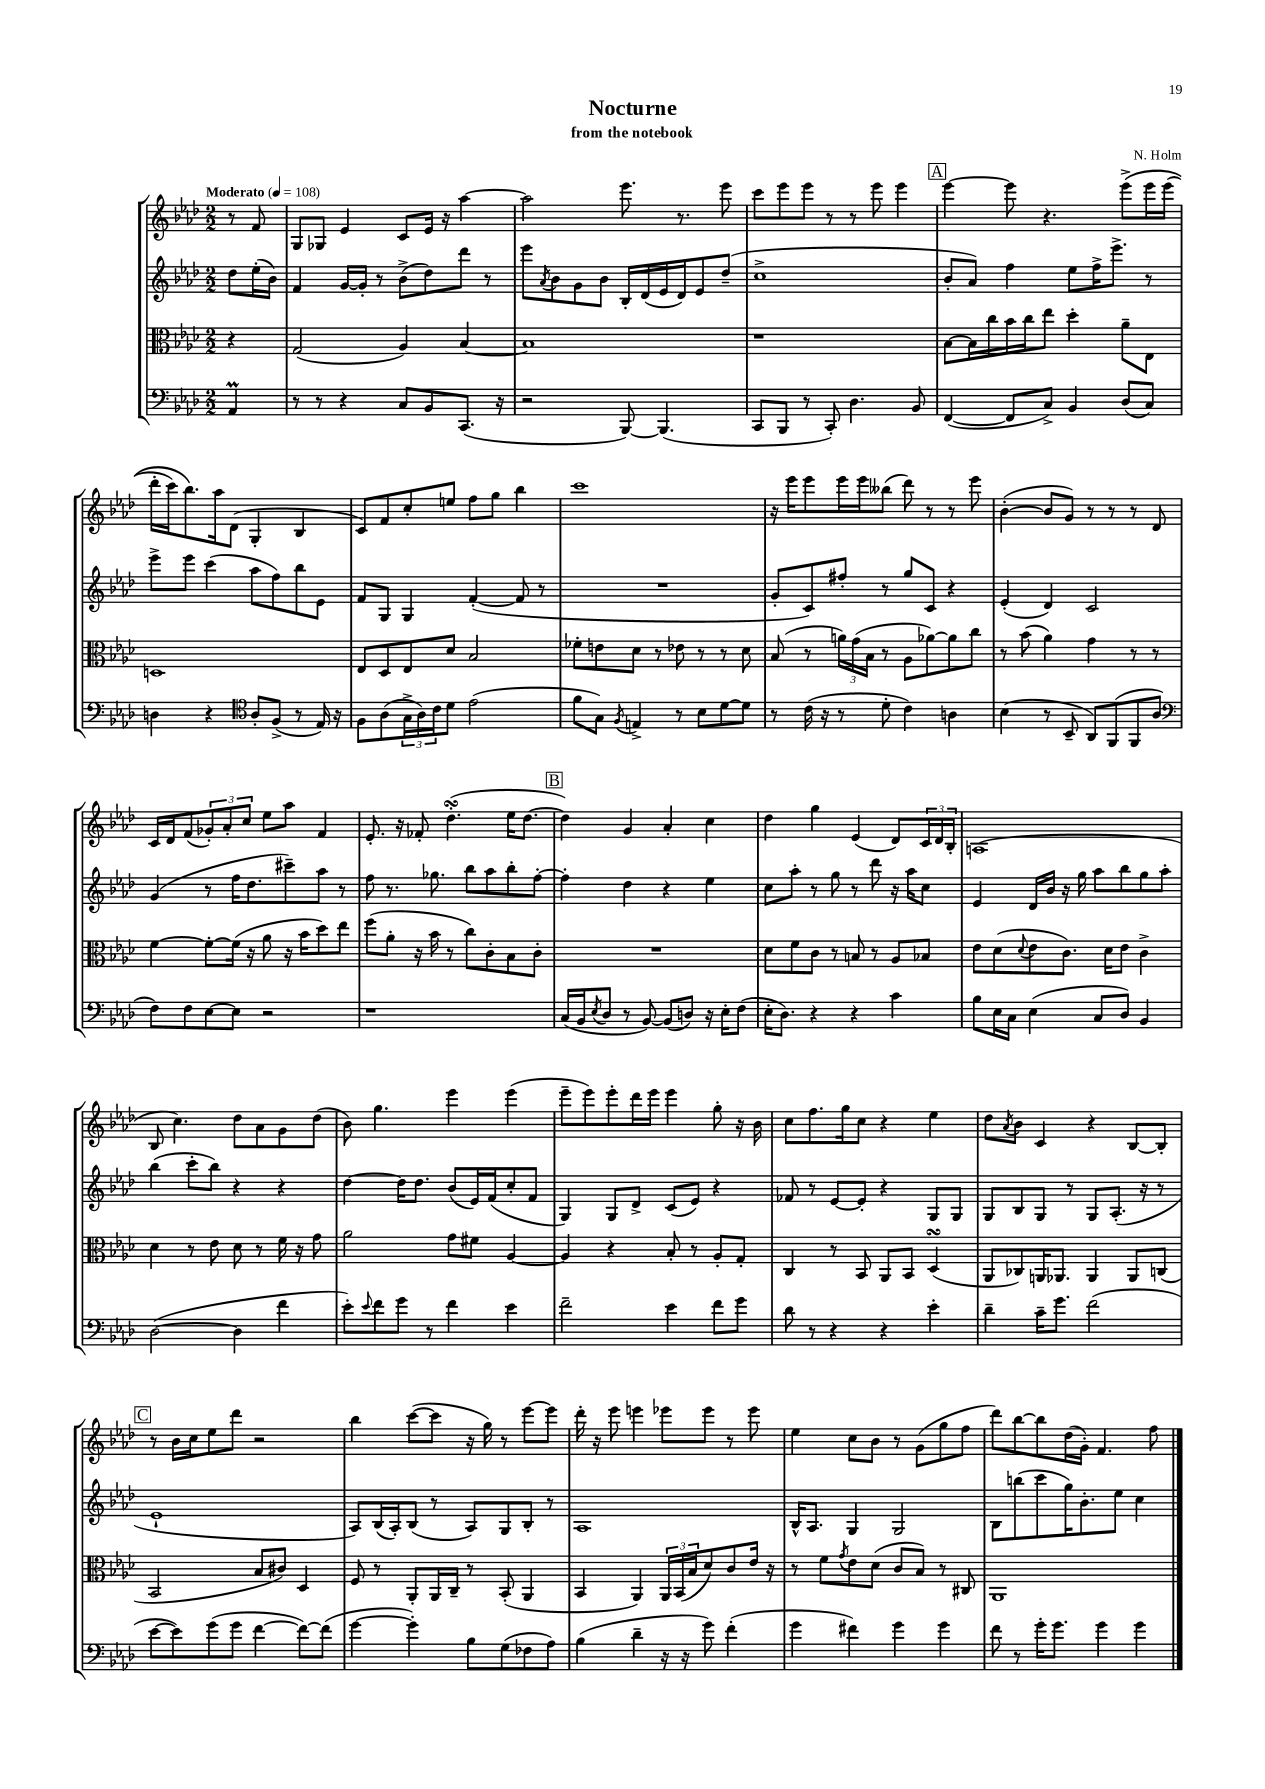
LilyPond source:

\header { title = "Nocturne" composer = "N. Holm" subtitle = "from the notebook" }
<<
\new StaffGroup <<
\new Staff = "s0" {
    \clef treble \key aes \major \numericTimeSignature \time 2/2 \partial 4 \tempo "Moderato" 4 = 108
    r8 f'8 |
    g8 ges8 ees'4 c'8 ees'16 r16 aes''4~ |
    aes''2 ees'''8. r8. ees'''8 |
    c'''8 ees'''8 ees'''8 r8 r8 ees'''8 ees'''4 |
    \mark \markup { \box "A" } ees'''4~ ees'''8 r4. ees'''8->\( ees'''16 ees'''16( |
    des'''16-. c'''16) bes''8.\) aes''16 des'8( g4-. bes4 |
    c'8) f'8 c''8-. e''8 f''8 g''8 bes''4 |
    c'''1 |
    r16 ees'''16 ees'''8 ees'''16 ees'''16 beses''8( des'''8) r8 r8 ees'''8 |
    bes'4~-.( bes'8 g'8) r8 r8 r8 des'8 |
    c'16 des'16 f'8( \tuplet 3/2 { ges'8-.) aes'8-. c''8 } ees''8 aes''8 f'4 |
    ees'8.-. r16 fes'8-. des''4.-.\turn( ees''16 des''8.~ |
    \mark \markup { \box "B" } des''4) g'4 aes'4-. c''4 |
    des''4 g''4 ees'4( des'8) \tuplet 3/2 { c'16 des'16 bes16-. } |
    a1( |
    bes8 c''4.) des''8 aes'8 g'8 des''8( |
    bes'8) g''4. ees'''4 ees'''4( |
    ees'''8-- ees'''8) ees'''8-. des'''16 ees'''16 ees'''4 g''8-. r16 bes'16 |
    c''8 f''8. g''16 c''8 r4 ees''4 |
    des''8 \acciaccatura { aes'8 } bes'8 c'4 r4 bes8~ bes8-. |
    \mark \markup { \box "C" } r8 bes'16 c''16 ees''8 des'''8 r2 |
    bes''4 c'''8~( c'''8 r16 g''16) r8 ees'''8~ ees'''8 |
    des'''16-. r16 ees'''8 e'''4 ees'''8 ees'''8 r8 ees'''8 |
    ees''4 c''8 bes'8 r8 g'8( g''8 f''8 |
    des'''8) bes''8~ bes''8 des''16( g'16-.) f'4. f''8 \bar "|." |
}
\new Staff = "s1" {
    \clef treble \key aes \major \numericTimeSignature \time 2/2 \partial 4
    des''8 ees''16-.( bes'16) |
    f'4 g'16~ g'16-. r8 bes'8->( des''8) des'''8 r8 |
    ees'''8 \acciaccatura { aes'8 } bes'8 g'8 bes'8 bes16-. des'16( ees'16 des'16) ees'8 des''8--( |
    c''1-> |
    \mark \markup { \box "A" } bes'8-. aes'8) f''4 ees''8 f''16-> ees'''8.-> r8 |
    ees'''8-> ees'''8 c'''4( aes''8 f''8) bes''8 ees'8 |
    f'8 g8 g4 f'4~-.( f'8 r8 |
    R1 |
    g'8-. c'8) fis''8-. r8 g''8 c'8 r4 |
    ees'4-.( des'4) c'2 |
    g'4( r8 f''16 des''8. cis'''8--) aes''8 r8 |
    f''8 r8. ges''8. bes''8 aes''8 bes''8-. f''8~-. |
    \mark \markup { \box "B" } f''4-. des''4 r4 ees''4 |
    c''8 aes''8-. r8 g''8 r8 des'''8 r16 aes''16 c''8 |
    ees'4 des'16 bes'16 r16 g''16 aes''8 bes''8 g''8 aes''8-. |
    bes''4( c'''8-. bes''8) r4 r4 |
    des''4~ des''16 des''8. bes'8( ees'16) f'16( c''8-. f'8 |
    g4) g8 des'8-> c'8( ees'8) r4 |
    fes'8 r8 ees'8~ ees'8-. r4 g8 g8 |
    g8 bes8 g8 r8 g8 aes8.-.( r16 r8 |
    \mark \markup { \box "C" } ees'1-! |
    aes8) bes16( aes16-.) bes8( r8 aes8) g8 bes8-. r8 |
    aes1 |
    bes16-^ aes8. g4 g2 |
    bes8 b''8( c'''8 g''16) bes'8.-. ees''8 c''4 \bar "|." |
}
\new Staff = "s2" {
    \clef alto \key aes \major \numericTimeSignature \time 2/2 \partial 4
    r4 |
    g2( aes4) bes4~ |
    bes1 |
    r1 |
    \mark \markup { \box "A" } bes8~ bes16 c''16 bes'16 c''16 ees''8 des''4-. aes'8-- ees8 |
    d1 |
    ees8 des8 ees8 des'8 bes2 |
    fes'8-. e'8 des'8 r8 ees'8 r8 r8 des'8 |
    bes8( r8 \tuplet 3/2 { a'16) g'16( bes16 } r8 aes8 aes'8~) aes'8 c''8 |
    r8 bes'8( aes'4) g'4 r8 r8 |
    f'4~ f'8~-. f'16( r16 aes'8 r16 bes'16 des''8) ees''8 |
    f''8( aes'8-. r16 bes'16 r8 c''8) c'8-. bes8 c'8-. |
    \mark \markup { \box "B" } R1 |
    des'8 f'8 c'8 r8 b8 r8 aes8 bes8 |
    ees'8 des'8( \appoggiatura { des'8 } ees'8 c'8.) des'16 ees'8 c'4-> |
    des'4 r8 ees'8 des'8 r8 f'16 r16 g'8 |
    aes'2 g'8 fis'8 aes4~ |
    aes4 r4 bes8-. r8 aes8-. g8-. |
    c4 r8 bes,8 aes,8 bes,8 des4\turn( |
    aes,8 ces8) a,16 aes,8. aes,4 aes,8 c8( |
    \mark \markup { \box "C" } bes,2 bes8 cis'8) des4 |
    f8 r8 aes,8-. aes,16 c16-- r8 bes,8-.( aes,4 |
    bes,4 aes,4) \tuplet 3/2 { aes,16 bes,16( bes16 } des'8) c'8 ees'16 r16 |
    r8 f'8 \acciaccatura { g'8 } ees'8 des'8( c'8 bes8) r8 cis8 |
    aes,1 \bar "|." |
}
\new Staff = "s3" {
    \clef bass \key aes \major \numericTimeSignature \time 2/2 \partial 4
    aes,4\prall |
    r8 r8 r4 c8 bes,8 c,8.( r16 |
    r2 bes,,8~) bes,,4.( |
    c,8 bes,,8 r8 c,8-.) des4. bes,8 |
    \mark \markup { \box "A" } f,4~( f,8 c8->) bes,4 des8( c8) |
    d4 r4 \clef tenor aes8-. f8->( r8 ees16) r16 |
    f8 aes8( \tuplet 3/2 { g16-> aes16) c'16 } des'8 ees'2( |
    f'8 g8) \acciaccatura { f8 } e4-> r8 bes8 des'8~ des'8 |
    r8 c'16( r16 r8 des'8-. c'4) a4 |
    bes4( r8 bes,8-- aes,8) f,8( f,8 aes8 |
    \clef bass f8) f8 ees8~ ees8 r2 |
    r1 |
    \mark \markup { \box "B" } c16( bes,16 \acciaccatura { ees8 } des8 r8 bes,8~) bes,8( d8) r16 ees16-. f8( |
    ees16-. des8.) r4 r4 c'4 |
    bes8 ees16 c16 ees4( c8 des8) bes,4 |
    des2~( des4 f'4 |
    ees'8-.) \appoggiatura { ees'8 } f'8 g'8 r8 f'4 ees'4 |
    f'2-- ees'4 f'8 g'8 |
    des'8 r8 r4 r4 ees'4-. |
    des'4-- c'16-- g'8. f'2( |
    \mark \markup { \box "C" } ees'8~ ees'8) g'8( g'8 f'4~ f'8~) f'8( |
    g'4~ g'4-.) bes8 g8( fes8 aes8) |
    bes4( des'4-- r16 r16 g'8) f'4-.( |
    g'4 fis'4) g'4 g'4 |
    f'8 r8 g'16-. g'8. g'4 g'4 \bar "|." |
}
>>
>>
\layout { \context { \Score \remove "Bar_number_engraver" } }
